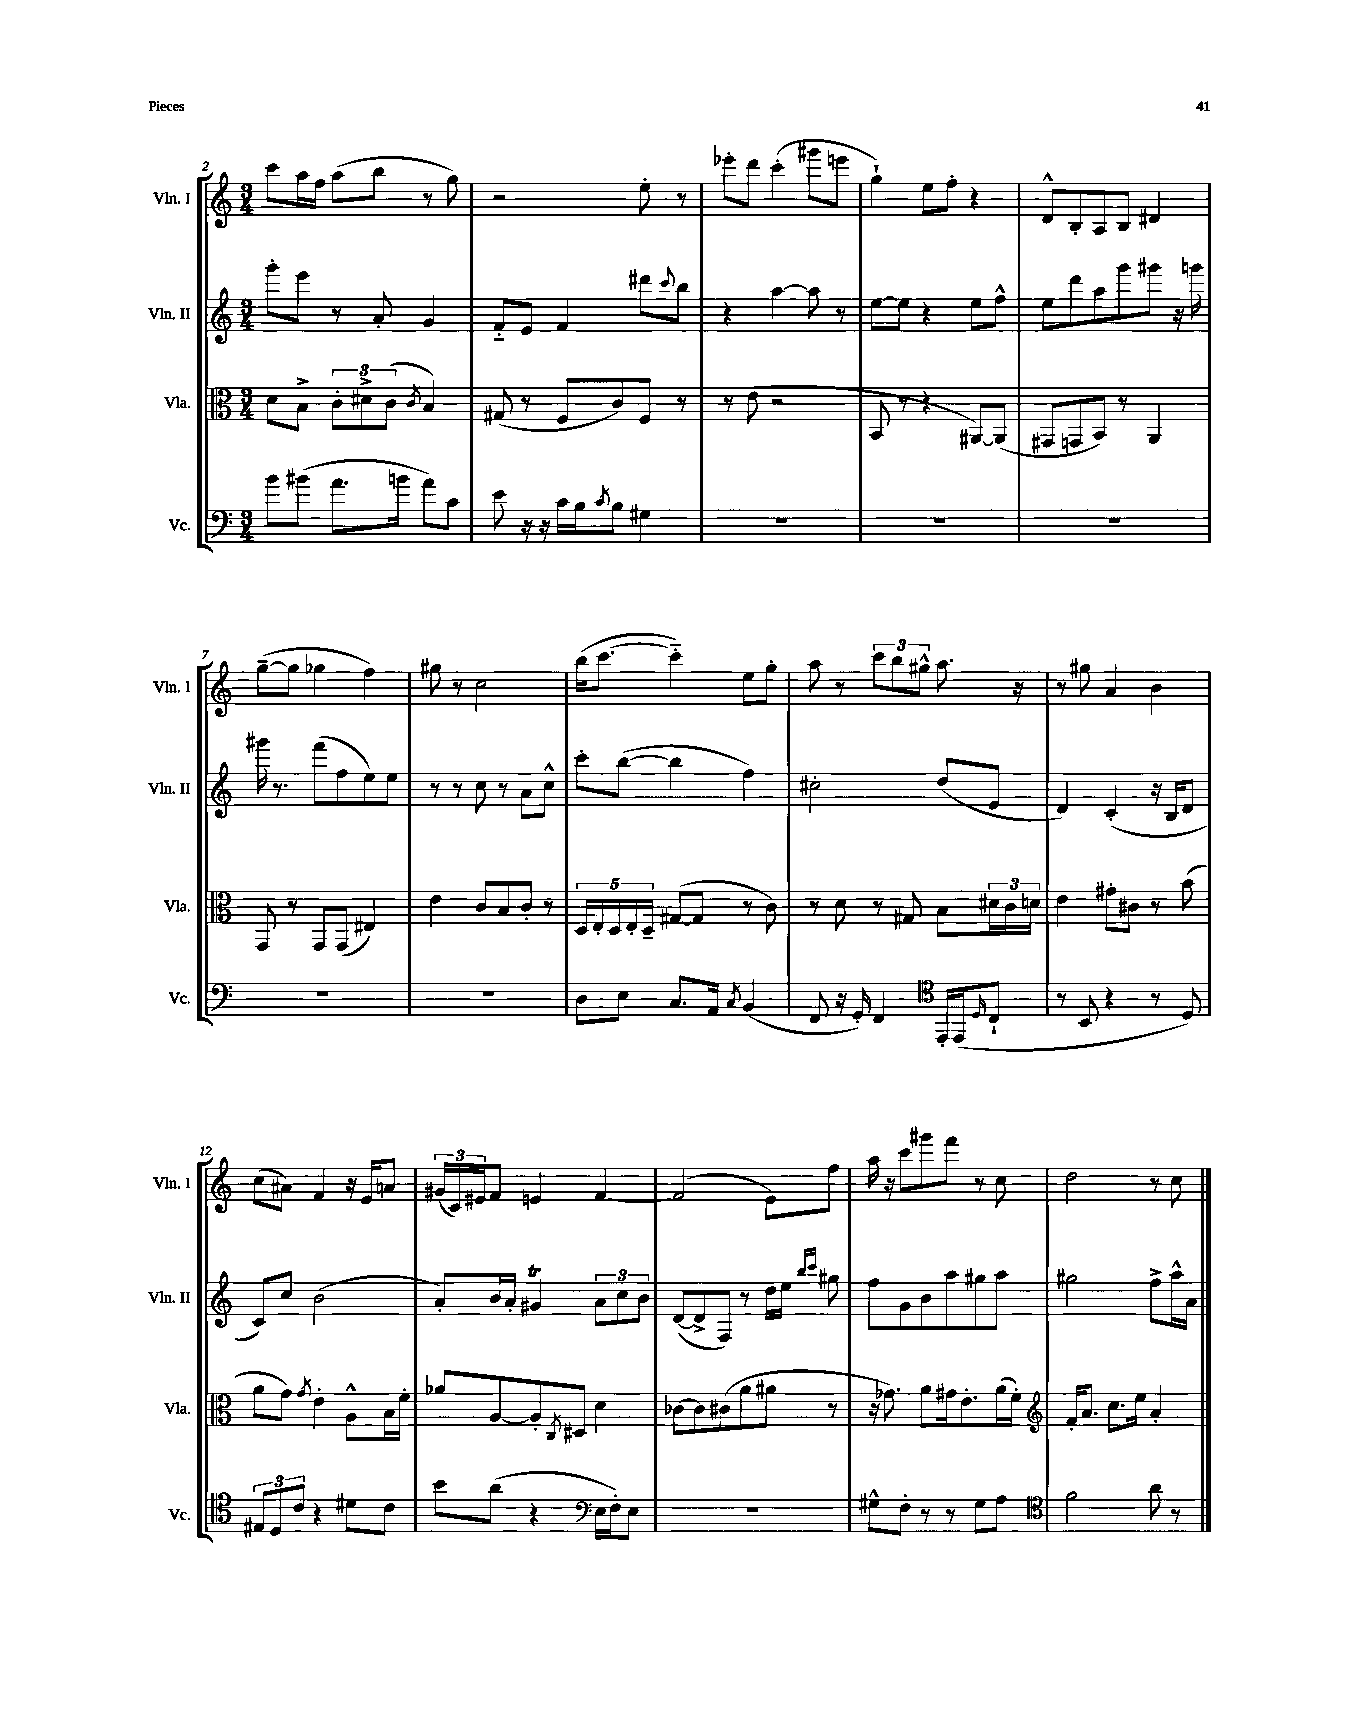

**kern	**kern	**kern	**kern
*staff4	*staff3	*staff2	*staff1
*clefF4	*clefC3	*clefG2	*clefG2
*k[]	*k[]	*k[]	*k[]
*M3/4	*M3/4	*M3/4	*M3/4
8b	8d	8ggg'	8ccc
(8b#	8B^	8eee	16aa
.	.	.	16ff
8.a	12c'	8r	(8aa
.	12d#^	.	.
.	.	8a'	8bb
.	(12c	.	.
16b	.	.	.
.	8qc	.	.
8a)	4B)	4g	8r
8c	.	.	8gg)
=	=	=	=
8e	(8G#	8f'~	2r
16r	8r	8e	.
16r	.	.	.
16c	8F	4f	.
16B	.	.	.
8qc	.	.	.
8B	8c)	.	.
4G#	8F	8ddd#	8ee'
.	.	8qqccc	.
.	8r	8bb	8r
=	=	=	=
2.r	8r	4r	8eee-'
.	(8e	.	8ddd
.	2r	[4aa	(4ccc'
.	.	8aa]	8ggg#
.	.	8r	8eee
=	=	=	=
2.r	8BB	[8ee	4gg`)
.	8r	8ee]	.
.	4r	4r	8ee
.	.	.	8ff'
.	[8AA#)	8ee	4r
.	(8AA#]	8ff^^	.
=	=	=	=
2.r	8GG#	8ee	8d^^
.	8GG	8ddd	8B'
.	8BB)	8aa	8A
.	8r	8ggg	8B
.	4AA	8ggg#	4d#
.	.	16r	.
.	.	16ggg	.
=	=	=	=
2.r	8GG	16ggg#	([8gg~
.	.	8.r	.
.	8r	.	8gg]
.	8GG	(8fff	4gg-
.	(8GG	8ff	.
.	4E#)	8ee)	4ff)
.	.	8ee	.
=	=	=	=
2.r	4e	8r	8gg#
.	.	8r	8r
.	8c	8cc	2cc
.	8B	8r	.
.	8c'	8a	.
.	8r	8cc^^	.
=	=	=	=
8D	20D	8ccc'	(16bb
.	20E'	.	.
.	.	.	[8.ccc
.	20D	.	.
8E	.	([8bb	.
.	20E'	.	.
.	20D~	.	.
8.C	([8G#	4bb]	4ccc'~])
.	8G#]	.	.
16AA	.	.	.
8qC	.	.	.
(4BB	8r	4ff)	8ee
.	8c)	.	8gg'
=	=	=	=
8FF	8r	2cc#'	8aa
16r	8d	.	8r
16GG')	.	.	.
4FF	8r	.	12ccc
.	.	.	12bb
.	8G#	.	.
.	.	.	12gg#^^
*clefC4	*	*	*
16EE'	8B	(8dd	8.aa
(16EE	.	.	.
16qqD	.	.	.
8C`	24d#	8e	.
.	24c	.	.
.	.	.	16r
.	24d	.	.
=	=	=	=
8r	4e	4d)	8r
8BB	.	.	8gg#
4r	8g#'	(4c'	4a
.	8c#	.	.
8r	8r	16r	4b
.	.	16B	.
8D)	(8b	8d	.
=	=	=	=
12E#	8a	8c)	(8cc
12D	.	.	.
.	8g)	8cc	8a#)
12c	.	.	.
.	8qg	.	.
4r	4e'	(2b	4f
8d#	8A^^	.	16r
.	.	.	16e
8c	16B	.	8a
.	16f'	.	.
=	=	=	=
8b	8a-	8a')	(24g#
.	.	.	24c)
.	.	.	24e#
(8a	[8A	16b	8f
.	.	16a'	.
4r	8A']	4g#	4e
.	8qC	.	.
.	8D#	.	.
*clefF4	*	*	*
16E	4d	12a	[4f
16F')	.	.	.
.	.	12cc	.
8E	.	.	.
.	.	12b	.
=	=	=	=
2.r	[8c-	([8d	(2f]
.	8c-]	8d^]	.
.	(8c#	8F)	.
.	8a	8r	.
.	8a#	16dd	8e)
.	.	16ee	.
.	.	16qqbb	.
.	.	16qqccc	.
.	8r	8gg#	8ff
=	=	=	=
8G#^^	16r	8ff	16aa
.	8.g-)	.	16r
8F'	.	8g	8ccc
8r	8a	8b	8ggg#
8r	16g#	8aa	8fff
.	8.e'	.	.
8G#	.	8gg#	8r
8A	(16a	8aa	8cc
.	16f')	.	.
=	=	=	=
*clefC4	*clefG2	*	*
2f	16f'	2gg#	2dd
.	8.a	.	.
.	8.cc	.	.
.	16ee	.	.
8a	4a'	8ff^	8r
8r	.	16aa^^	8cc
.	.	16a	.
==	==	==	==
*-	*-	*-	*-
